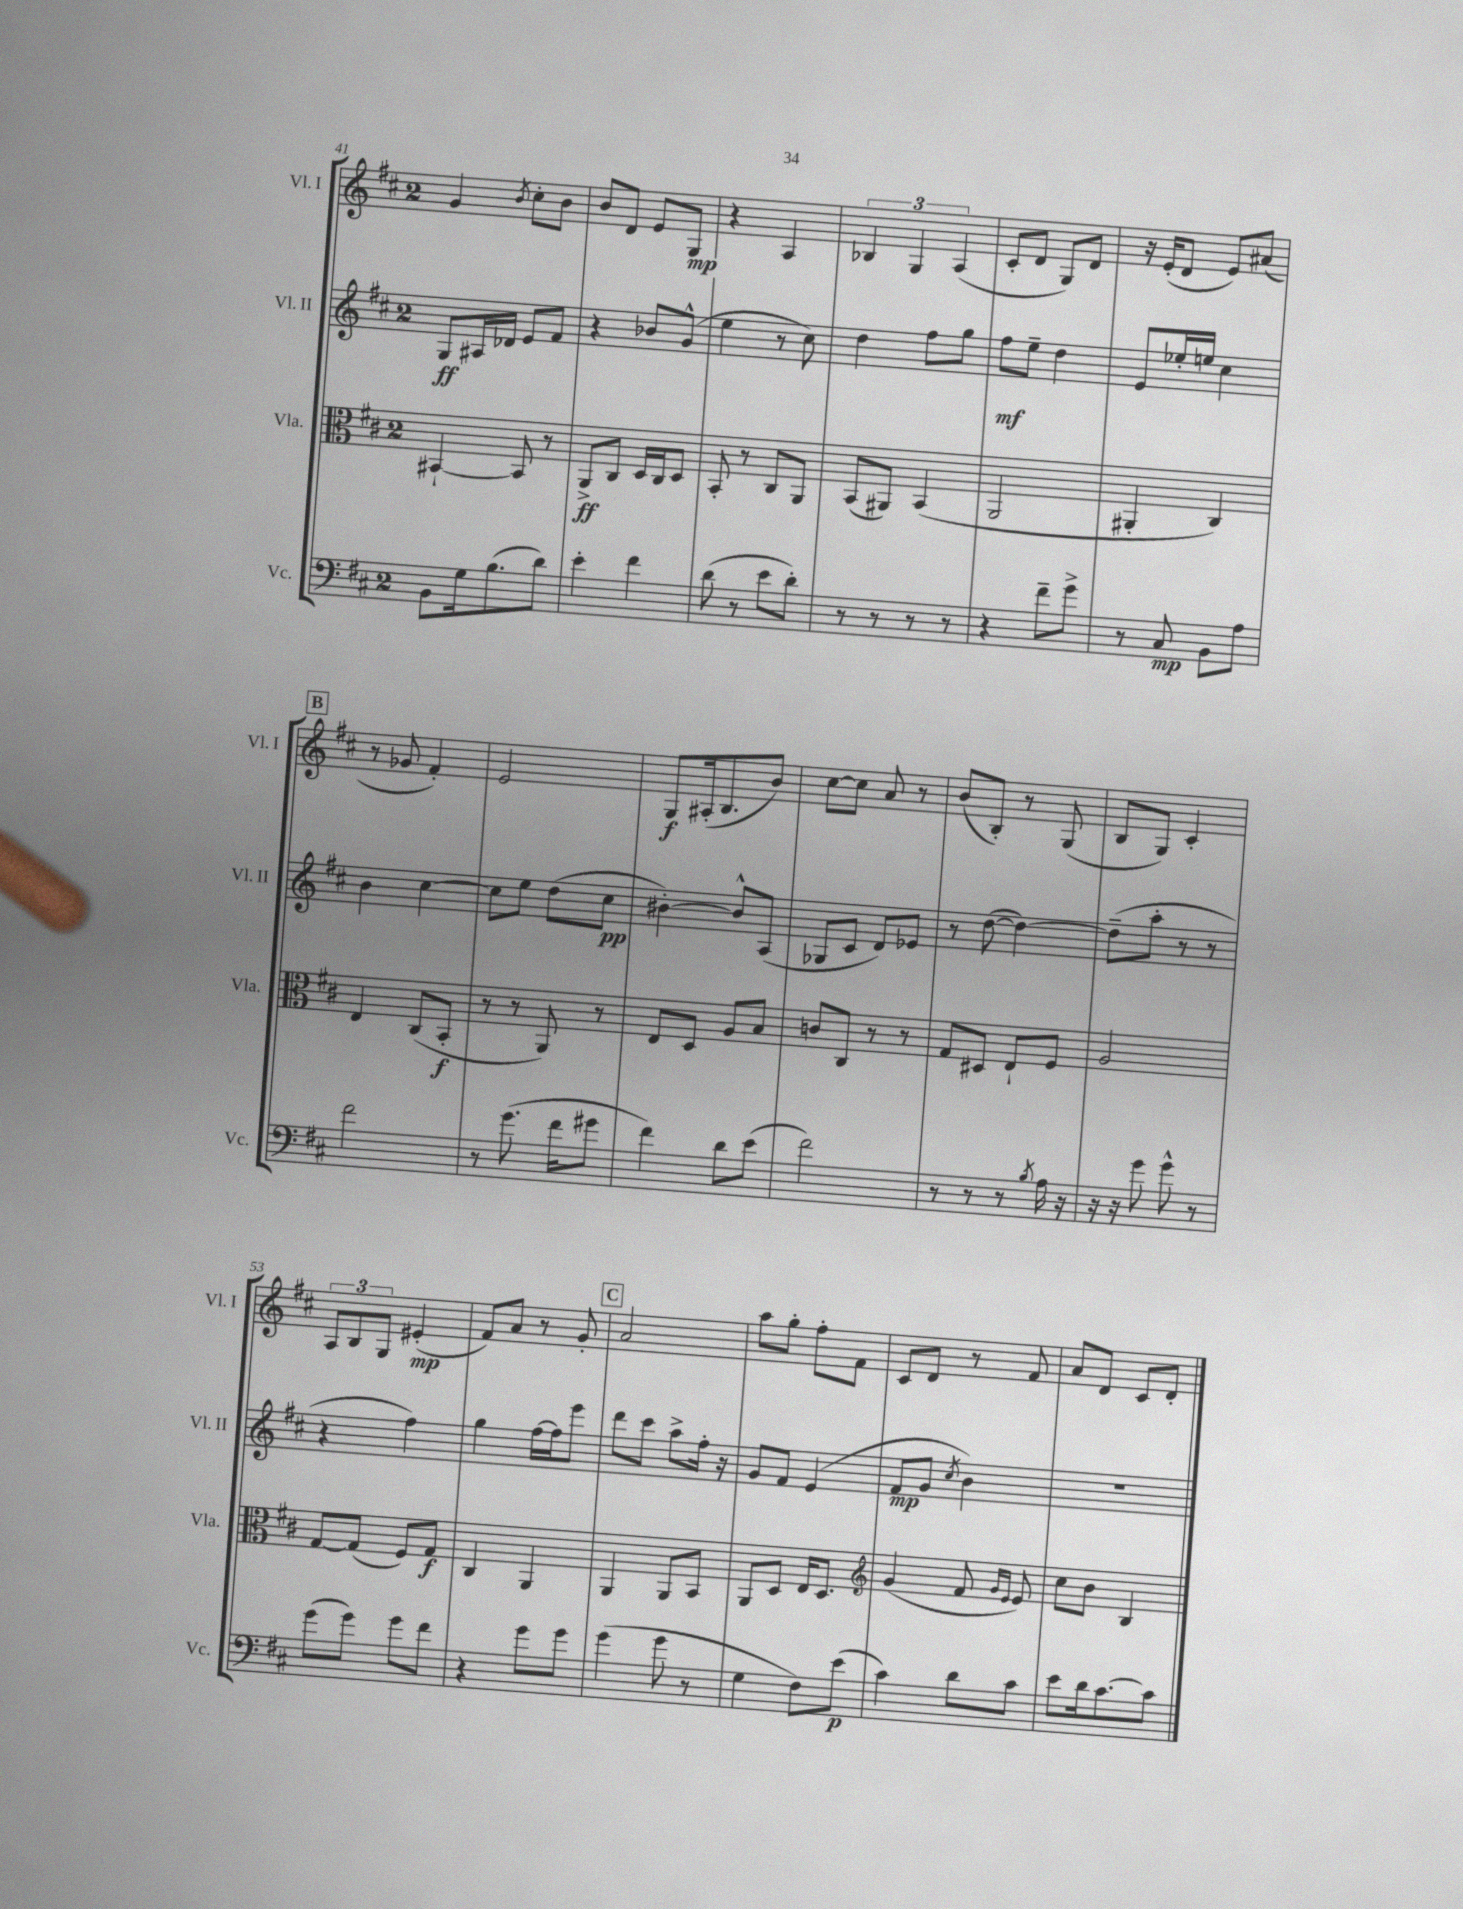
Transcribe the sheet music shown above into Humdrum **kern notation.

**kern	**kern	**kern	**kern
*staff4	*staff3	*staff2	*staff1
*clefF4	*clefC3	*clefG2	*clefG2
*k[f#c#]	*k[f#c#]	*k[f#c#]	*k[f#c#]
*M2/4	*M2/4	*M2/4	*M2/4
8BB	[4BB#`	8G	4g
16G	.	16A#	.
(8.B	.	16d-	.
.	.	.	8qb
.	8BB#]	8e	8cc#'
8d)	8r	8f#	8b
=	=	=	=
4e'	8AA^	4r	8b
.	8C#	.	8d
4f#	16D	8b-	8e
.	16C#	.	.
.	8D	(8g^^	8G
=	=	=	=
(8d	8BB'	4ee	4r
8r	8r	.	.
8e	8C#	8r	4A
8d')	8AA	8cc#)	.
=	=	=	=
8r	(8BB	4dd	6B-
8r	8AA#)	.	.
.	.	.	6G
8r	(4BB	8ff#	.
.	.	.	(6A
8r	.	8gg	.
=	=	=	=
4r	2AA	8ff#	8c#'
.	.	8ee~	8d
8f#~	.	4dd	8G)
8g^	.	.	8d
=	=	=	=
8r	4AA#'	8e	16r
.	.	.	(16e'
8C#	.	16ee-'	8d
.	.	16ee	.
8BB	4C#)	4cc#	8e)
8A	.	.	(8a#
=	=	=	=
2f#	4E	4b	8r
.	.	.	8g-
.	(8C#	[4cc#	4f#')
.	8BB'	.	.
=	=	=	=
8r	8r	8cc#]	2e
(8.g	8r	8ee	.
.	8AA)	(8dd	.
16f#	.	.	.
8g#	8r	8cc#	.
=	=	=	=
4f#)	8E	[4b#')	8G
.	8D	.	(16A#'
.	.	.	8.B
8d	8A	8b#^^]	.
(8e	8B	(8A	8b)
=	=	=	=
2f#)	8c	8G-	[8cc#
.	8C#	8c#	8cc#]
.	8r	8d)	8a
.	8r	8e-	8r
=	=	=	=
8r	8G	8r	(8b
8r	8D#	([8dd	8B')
8r	8E`	4dd_)	8r
8qB	.	.	.
16A	8F#	.	(8G
16r	.	.	.
=	=	=	=
16r	2A	(8dd~]	8B
16r	.	.	.
8g	.	8aa'	8G)
8g^^	.	8r	4c#'
8r	.	8r	.
=	=	=	=
(8g	[8G	4r	12A
.	.	.	12B
8g)	(8G]	.	.
.	.	.	12G
8g	8F#)	4ff#)	(4e#'
8f#	8G	.	.
=	=	=	=
4r	4C#	4gg	8f#)
.	.	.	8a
8g	4AA	[16ff#	8r
.	.	16ff#]	.
8g	.	8eee	8g'
=	=	=	=
(4g	4AA	8ddd	2a
.	.	8ccc#	.
8g	8AA	8aa^	.
8r	8BB	16ff#'	.
.	.	16r	.
=	=	=	=
4G	8AA	8g	8aa
.	8D	8f#	8gg'
8F#)	16E	(4e	8ff#'
.	8.D	.	.
(8e	.	.	8f#
=	=	=	=
*	*clefG2	*	*
4c#)	(4g	8f#	8c#
.	.	8g	8d
.	.	8qcc#	.
8d	8f#	4b)	8r
.	16qqg	.	.
.	16qqe	.	.
8c#	8e)	.	8f#
=	=	=	=
8e	8cc#	2r	8a
16d	8b	.	8d
[8.c#	.	.	.
.	4B	.	8c#
8c#]	.	.	8d'
==	==	==	==
*-	*-	*-	*-
